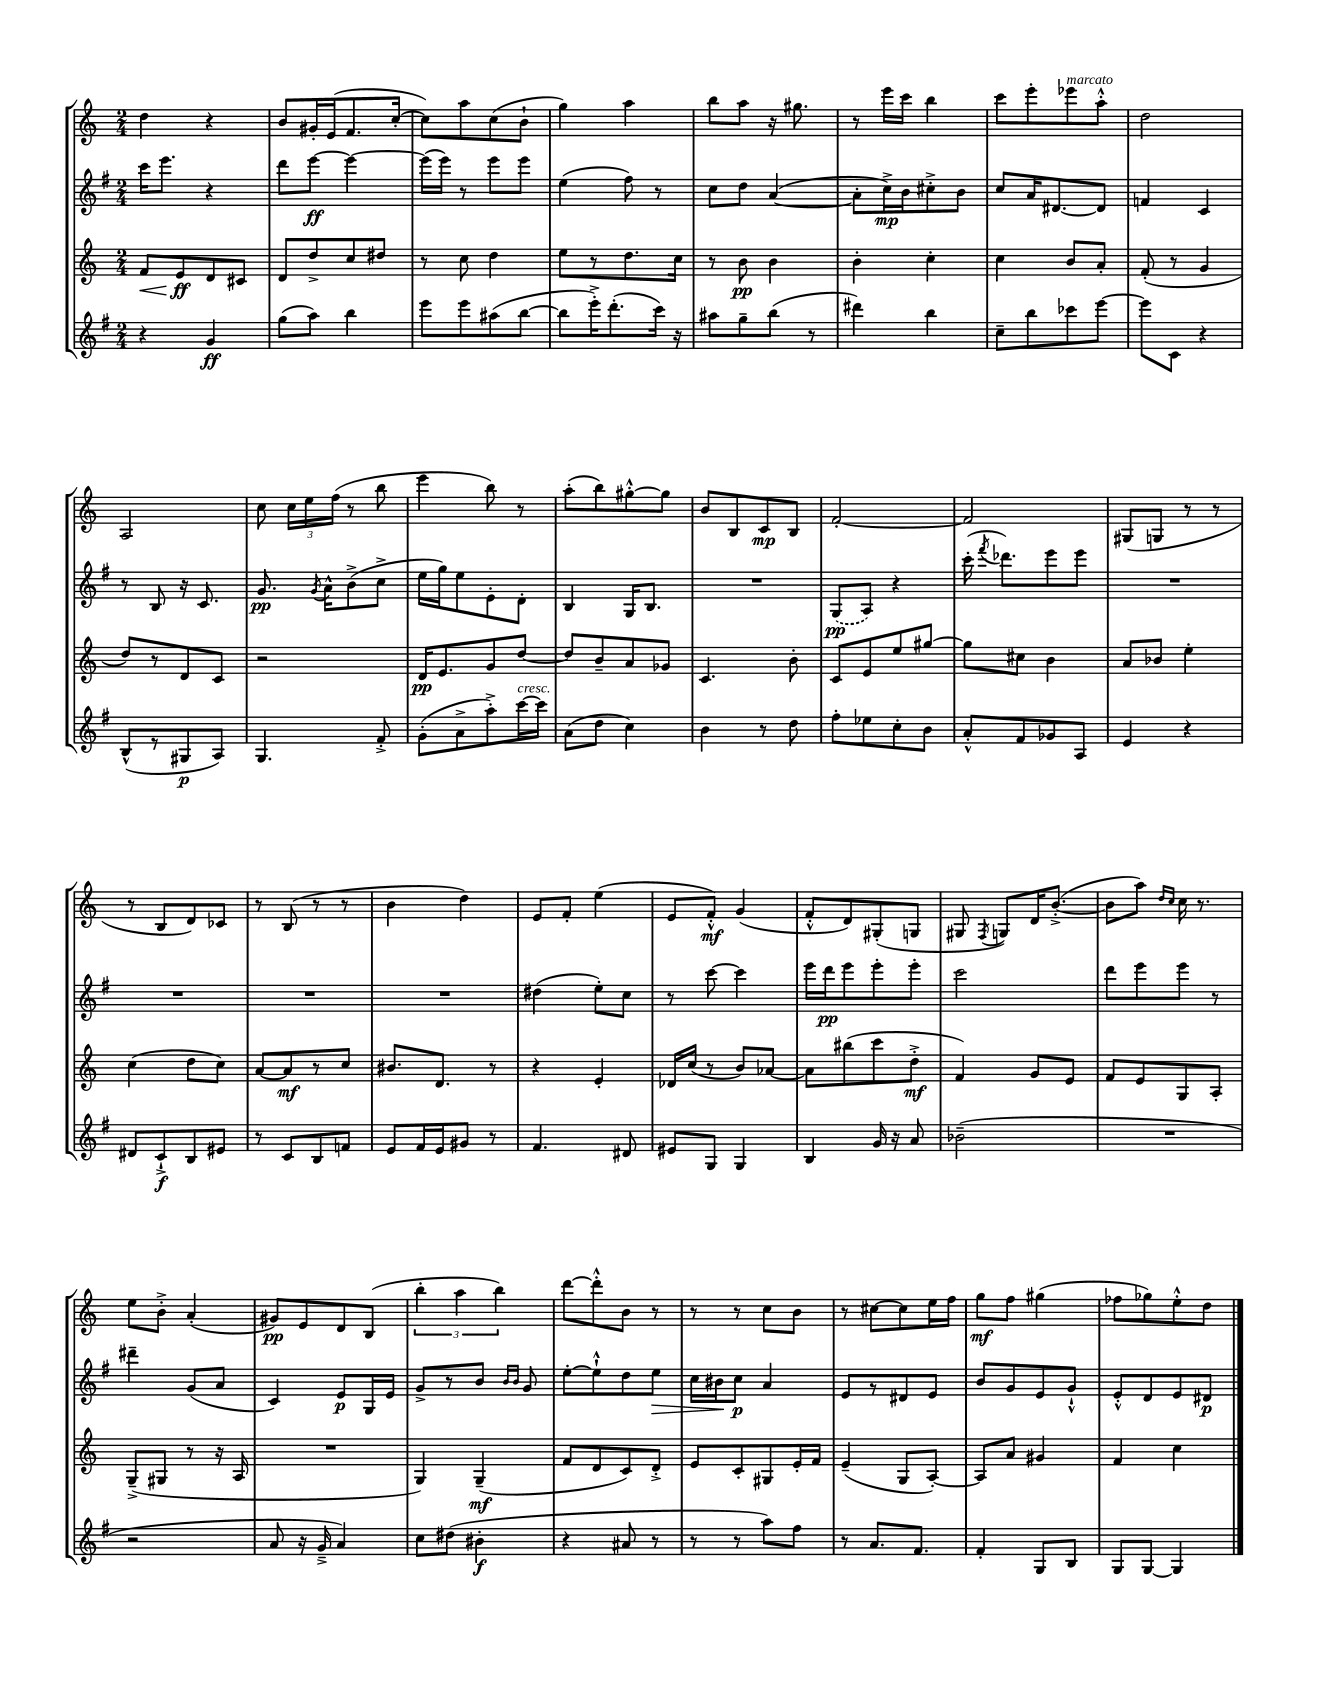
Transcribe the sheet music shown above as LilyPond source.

<<
\new StaffGroup <<
\new Staff = "s0" {
    \clef treble \key c \major \numericTimeSignature \time 2/4
    \autoBeamOff d''4 r4 |
    b'8[ gis'16-. e'16( f'8. c''16]~-. |
    c''8[) a''8 c''8( b'8]-! |
    g''4) a''4 |
    b''8[ a''8] r16 gis''8. |
    r8 e'''16[ c'''16] b''4 |
    c'''8[ e'''8-. ees'''8^\markup { \italic "marcato" } a''8]-.-^ |
    d''2 |
    a2 |
    c''8 \tuplet 3/2 { c''16[ e''16 f''16]( } r8 b''8 |
    e'''4 b''8) r8 |
    a''8[-.( b''8) gis''8~-.-^ gis''8] |
    b'8[ b8 c'8\mp b8] |
    f'2~-. |
    f'2 |
    gis8[( g8] r8 r8 |
    r8 b8[ d'8) ces'8] |
    r8 b8( r8 r8 |
    b'4 d''4) |
    e'8[ f'8]-. e''4( |
    e'8[ f'8]-.-^\mf) g'4( |
    f'8[-.-^ d'8) gis8-.( g8] |
    gis8 \acciaccatura { f8 } g8[) d'16 b'8.]~-.->( |
    b'8[ a''8]) \grace { d''16[ c''16] } c''16 r8. |
    e''8[ b'8]-.-> a'4-.( |
    gis'8[\pp) e'8 d'8 b8]( |
    \tuplet 3/2 { b''4-. a''4 b''4) } |
    d'''8[~ d'''8-.-^ b'8] r8 |
    r8 r8 c''8[ b'8] |
    r8 cis''8[~ cis''8 e''16 f''16] |
    g''8[\mf f''8] gis''4( |
    fes''8[ ges''8) e''8-.-^ d''8] \bar "|." |
}
\new Staff = "s1" {
    \clef treble \key g \major \numericTimeSignature \time 2/4
    \autoBeamOff c'''16[ e'''8.] r4 |
    d'''8[ e'''8]~\ff e'''4~ |
    e'''16[( e'''16]) r8 e'''8[ e'''8] |
    e''4( fis''8) r8 |
    c''8[ d''8] a'4~( |
    a'8[-. c''16->\mp) b'16 cis''8-.-> b'8] |
    c''8[ a'16 dis'8.~ dis'8] |
    f'4 c'4 |
    r8 b8 r16 c'8. |
    g'8.\pp \acciaccatura { g'8 } a'16[-^ b'8->( c''8]-> |
    e''16[ g''16) e''8 e'8-. d'8]-. |
    b4 g16[ b8.] |
    R2 |
    \once \slurDashed g8[\pp( a8]) r4 |
    c'''16-.( \acciaccatura { fis'''8 } des'''8.[) e'''8 e'''8] |
    R2 |
    R2 |
    R2 |
    R2 |
    dis''4( e''8[-.) c''8] |
    r8 c'''8~ c'''4 |
    e'''16[ d'''16\pp e'''8 e'''8-. e'''8]-. |
    c'''2 |
    d'''8[ e'''8 e'''8] r8 |
    dis'''4-- g'8[( a'8] |
    c'4) e'8[\p g16 e'16] |
    g'8[-> r8 b'8] \grace { b'16[ b'16] } g'8 |
    e''8[~-. e''8-!-^ d''8 e''8]\> |
    c''16[ bis'16\! c''8]\p a'4 |
    e'8[ r8 dis'8 e'8] |
    b'8[ g'8 e'8 g'8]-!-^ |
    e'8[-.-^ d'8 e'8 dis'8]\p \bar "|." |
}
\new Staff = "s2" {
    \clef treble \key c \major \numericTimeSignature \time 2/4
    \autoBeamOff f'8[\< e'8\ff\! d'8 cis'8] |
    d'8[ d''8-> c''8 dis''8] |
    r8 c''8 d''4 |
    e''8[ r8 d''8. c''16] |
    r8 b'8\pp b'4 |
    b'4-. c''4-. |
    c''4 b'8[ a'8]-. |
    f'8-.( r8 g'4 |
    d''8[) r8 d'8 c'8] |
    r2 |
    d'16[\pp e'8. g'8 d''8]~ |
    d''8[ b'8-- a'8 ges'8] |
    c'4. b'8-. |
    c'8[ e'8 e''8 gis''8]~ |
    gis''8[ cis''8] b'4 |
    a'8[ bes'8] e''4-. |
    c''4( d''8[ c''8]) |
    a'8[~ a'8\mf r8 c''8] |
    bis'8.[ d'8.] r8 |
    r4 e'4-. |
    des'16[ c''16]( r8 b'8[) aes'8]~ |
    aes'8[ bis''8( c'''8 d''8]-.->\mf |
    f'4) g'8[ e'8] |
    f'8[ e'8 g8 a8]-. |
    g8[--->( gis8] r8 r16 a16 |
    R2 |
    g4) g4--\mf( |
    f'8[ d'8 c'8) d'8]-.-> |
    e'8[ c'8-. gis8 e'16-. f'16] |
    e'4--( g8[ a8]~-.) |
    a8[ a'8] gis'4 |
    f'4 c''4 \bar "|." |
}
\new Staff = "s3" {
    \clef treble \key g \major \numericTimeSignature \time 2/4
    \autoBeamOff r4 g'4\ff |
    g''8[( a''8]) b''4 |
    e'''8[ e'''8 ais''8( b''8]~ |
    b''8[ e'''16-.->) d'''8.-.( c'''16]) r16 |
    ais''8[ g''8-- b''8]( r8 |
    dis'''4) b''4 |
    c''8[-- b''8 ces'''8 e'''8]~ |
    e'''8[ c'8] r4 |
    b8[-^( r8 gis8\p a8]) |
    g4. fis'8-.-> |
    g'8[-.( a'8-> a''8-.->) c'''16~^\markup { \italic "cresc." } c'''16] |
    a'8[( d''8] c''4) |
    b'4 r8 d''8 |
    fis''8[-. ees''8 c''8-. b'8] |
    a'8[-.-^ fis'8 ges'8 a8] |
    e'4 r4 |
    dis'8[ c'8-!->\f b8 eis'8] |
    r8 c'8[ b8 f'8] |
    e'8[ fis'16 e'16 gis'8] r8 |
    fis'4. dis'8 |
    eis'8[ g8] g4 |
    b4 g'16 r16 a'8 |
    bes'2--( |
    R2 |
    r2 |
    a'8 r16 g'16---> a'4) |
    c''8[ dis''8]( bis'4-.\f |
    r4 ais'8 r8 |
    r8 r8 a''8[) fis''8] |
    r8 a'8.[ fis'8.] |
    fis'4-. g8[ b8] |
    g8[ g8]~ g4 \bar "|." |
}
>>
>>
\layout { \context { \Score \remove "Bar_number_engraver" } }
